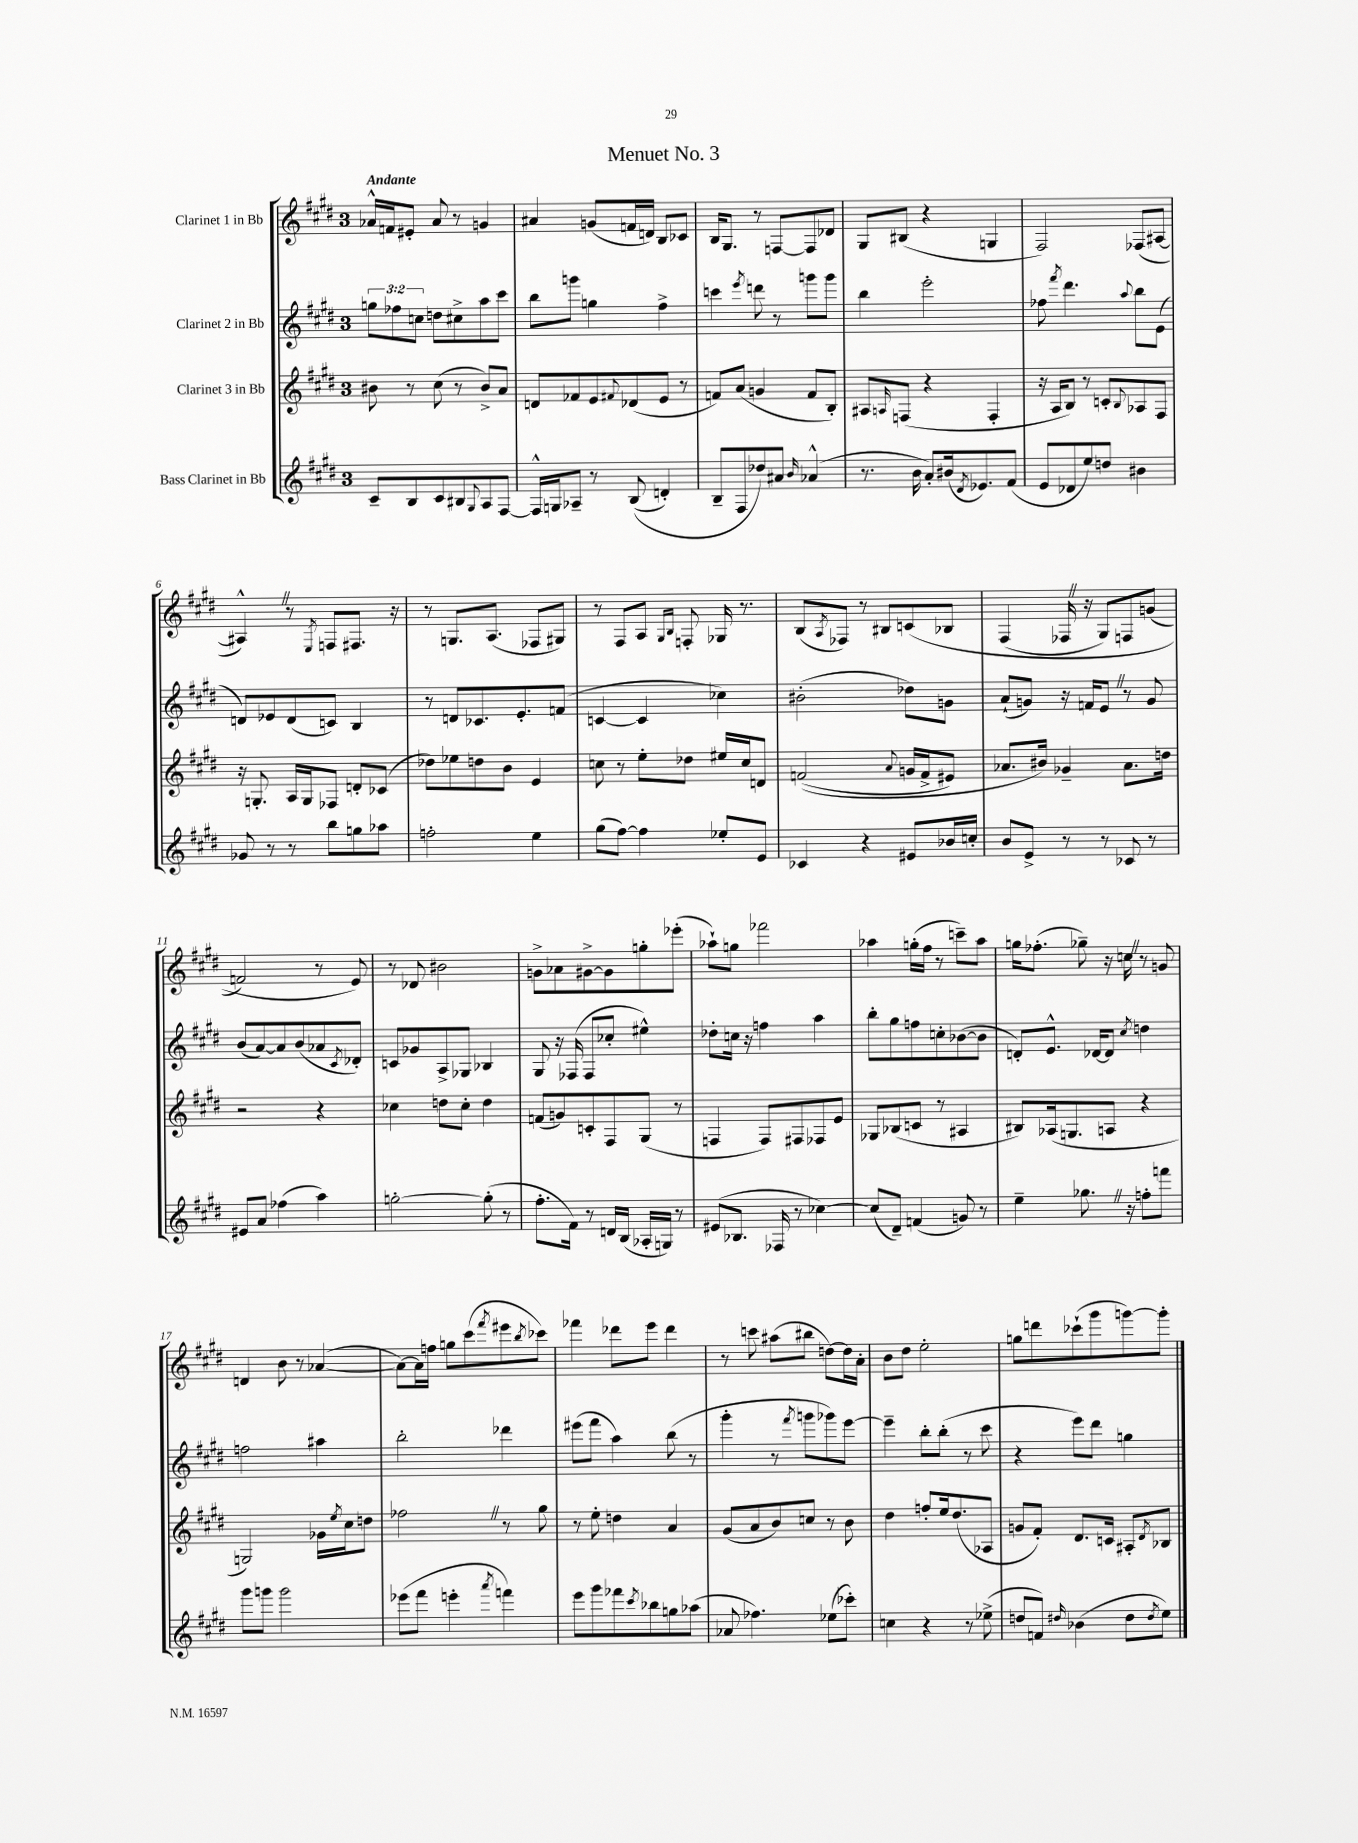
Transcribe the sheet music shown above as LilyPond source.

\header { title = "Menuet No. 3" }
<<
\new StaffGroup <<
\new Staff = "s0" \with { instrumentName = "Clarinet 1 in Bb" } {
    \clef treble \key e \major \once \override Staff.TimeSignature.style = #'single-digit \time 3/4 \tempo "Andante"
    aes'16-^ f'16 eis'8-. aes'8 r8 g'4 |
    ais'4 g'8( f'16 d'16) b8 ces'8 |
    b16 gis8. r8 f8~ f8 des'8 |
    gis8 bis8( r4 g4 |
    fis2) fes8( ais8~ |
    ais4-^) \once \override BreathingSign.text = \markup { \musicglyph "scripts.caesura.straight" } \breathe r8 \acciaccatura { e8 } f8 fis8. r16 |
    r8 g8. a8.( fes8 gis8) |
    r8 fis8 a8 \grace { gis16 b16 } f8-. ges16 r8. |
    b8( \acciaccatura { a8 } fes8) r8 bis8 c'8\( bes8 |
    fis4( fes16 \once \override BreathingSign.text = \markup { \musicglyph "scripts.caesura.straight" } \breathe r16 gis8) f8 g'8( |
    f'2\) r8 e'8) |
    r8 des'8 bis'2 |
    g'8-> aes'8 gis'8~-> gis'8 g''8-. ees'''8-.( |
    aes''8-!) g''8 fes'''2 |
    aes''4 g''16-.( fis''16 r8 c'''8--) aes''8 |
    g''16 fes''8.-.( ges''8--) r16 c''16 \once \override BreathingSign.text = \markup { \musicglyph "scripts.caesura.straight" } \breathe r8 g'8 |
    d'4 b'8 r8 aes'4~( |
    aes'8~) aes'16 f''16 g''8 cis'''8( \acciaccatura { fis'''8 } eis'''8 \acciaccatura { b''8 } ces'''8) |
    fes'''4 des'''8 e'''8 des'''4 |
    r8 c'''8 ais''8( bis''8 d''8~) d''16 a'16-. |
    b'8 dis''8 e''2-. |
    g''8 d'''8 ces'''8-!( gis'''8 g'''8~) g'''8-. \bar "|." |
}
\new Staff = "s1" \with { instrumentName = "Clarinet 2 in Bb" } {
    \clef treble \key e \major \once \override Staff.TimeSignature.style = #'single-digit \time 3/4 \override Staff.TupletNumber.text = #tuplet-number::calc-fraction-text
    \tuplet 3/2 { g''8 fes''8 c''8 } d''8 cis''8-> a''8 cis'''8 |
    b''8 g'''8 g''4 fis''4-> |
    c'''4 \acciaccatura { e'''8 } d'''8 r8 g'''8 g'''8 |
    b''4 e'''2-. |
    fes''8 \acciaccatura { fis'''8 } dis'''4. \appoggiatura { a''8 } b''8 e'8( |
    d'8) ees'8 d'8( c'8) b4 |
    r8 d'8 ces'8. e'8.-. f'8( |
    c'4~ c'4 ces''4) |
    bis'2-.( des''8) g'8 |
    a'8-!( g'8) r16 f'16 e'8 \once \override BreathingSign.text = \markup { \musicglyph "scripts.caesura.straight" } \breathe r8 g'8 |
    b'8( a'8~) a'8 b'8( aes'8 \acciaccatura { cis'8 } des'8-.) |
    c'8 ges'8 a8-> ges8 bes4 |
    gis8 r16 fes16( fes8 ces''8-. eis''4-^) |
    des''8-. c''16 r16 f''4 a''4 |
    b''8-. gis''8 f''8 c''8-. bes'8~( bes'8 |
    d'8-.) e'8.-^ des'16~ des'8 \acciaccatura { cis''8 } d''4 |
    f''2 ais''4 |
    b''2-. des'''4 |
    eis'''8( fis'''8 a''4) b''8( r8 |
    gis'''4-. r8 \acciaccatura { fis'''8 } g'''8 ges'''8) e'''8~ |
    e'''4-- b''8-. b''8-.( r8 cis'''8 |
    r4 e'''8) dis'''8 g''4 \bar "|." |
}
\new Staff = "s2" \with { instrumentName = "Clarinet 3 in Bb" } {
    \clef treble \key e \major \once \override Staff.TimeSignature.style = #'single-digit \time 3/4
    bis'8 r8 cis''8( r8 bis'8->) a'8 |
    d'8 fes'8 e'8 \appoggiatura { fis'8 } des'8( e'8 r8 |
    f'8) a'8( g'4 f'8 b8-.) |
    ais8 \grace { a16 } f8( r4 f4-. |
    r16 a16 b8) r8 c'8-. \appoggiatura { b8 } aes8 fis8 |
    r16 g8.-. a16 g16 fes8 d'8-. ces'8( |
    des''8) ees''8 d''8 b'8 e'4 |
    c''8 r8 e''8-. des''8 eis''16 c''16 d'8 |
    f'2(\( \appoggiatura { a'8 } g'16 f'16-> eis'8) |
    aes'8. bis'16\) ges'4-- aes'8. d''16 |
    r2 r4 |
    ces''4 d''8 ces''8-. d''4 |
    f'8( g'8) c'8-. fis8 gis8( r8 |
    f4 f8) fis8 fes8 e'8 |
    ges8 bes8( c'8 r8 ais4 |
    bis8) aes16( g8. a8 r4 |
    g2) ges'16 \acciaccatura { e''8 } cis''16 d''8 |
    fes''2 \once \override BreathingSign.text = \markup { \musicglyph "scripts.caesura.straight" } \breathe r8 gis''8 |
    r8 e''8-. d''4 a'4 |
    gis'8( a'8 b'8) c''8 r8 b'8 |
    dis''4 f''8-. e''16 dis''8.( aes8 |
    g'8 fis'8-.) dis'8. c'16 ais8-. \acciaccatura { dis'8 } bes8 \bar "|." |
}
\new Staff = "s3" \with { instrumentName = "Bass Clarinet in Bb" } {
    \clef treble \key e \major \once \override Staff.TimeSignature.style = #'single-digit \time 3/4
    cis'8-- b8 cis'8 bis8 \appoggiatura { gis8 } a8 fis8~ |
    fis16-^ g16 aes8-- r8 b8(\( d'4-.) |
    b8-- fis8 des''8\) ais'8 \grace { b'16 } aes'4-^( |
    r8. b'16 a'8-.) bis'16( \acciaccatura { dis'8 } ees'8.) fis'8( |
    e'8 des'8 e''8) d''8 bis'4 |
    ges'8 r8 r8 b''8 g''8 aes''8 |
    f''2-. e''4 |
    gis''8( fis''8~) fis''4 ees''8-. e'8 |
    ces'4 r4 eis'8 bes'16 c''16-. |
    b'8 e'8-> r8 r8 ces'8 r8 |
    eis'8 a'8 fes''4( a''4) |
    g''2~-. g''8-.( r8 |
    fis''8.-. fis'16) r8 d'16 b16( aes16-. g16) r8 |
    eis'8( bes8. fes16 r8 ces''4~) |
    ces''8( dis'8--) f'4( g'8) r8 |
    e''4-- ges''8. \once \override BreathingSign.text = \markup { \musicglyph "scripts.caesura.straight" } \breathe r16 f''8-. f'''8 |
    gis'''8 g'''8 g'''2 |
    ees'''8( fis'''8 e'''4-. \acciaccatura { a'''8 } f'''4) |
    e'''8 gis'''8 fes'''8 \acciaccatura { cis'''8 } bes''8 g''8 aes''8( |
    aes'8 fes''4.) ees''8( ces'''8-.) |
    c''4 r4 r8 ees''8->( |
    d''8 f'8) \grace { dis''16 } bes'4( dis''8 \acciaccatura { dis''8 } e''8) \bar "|." |
}
>>
>>
